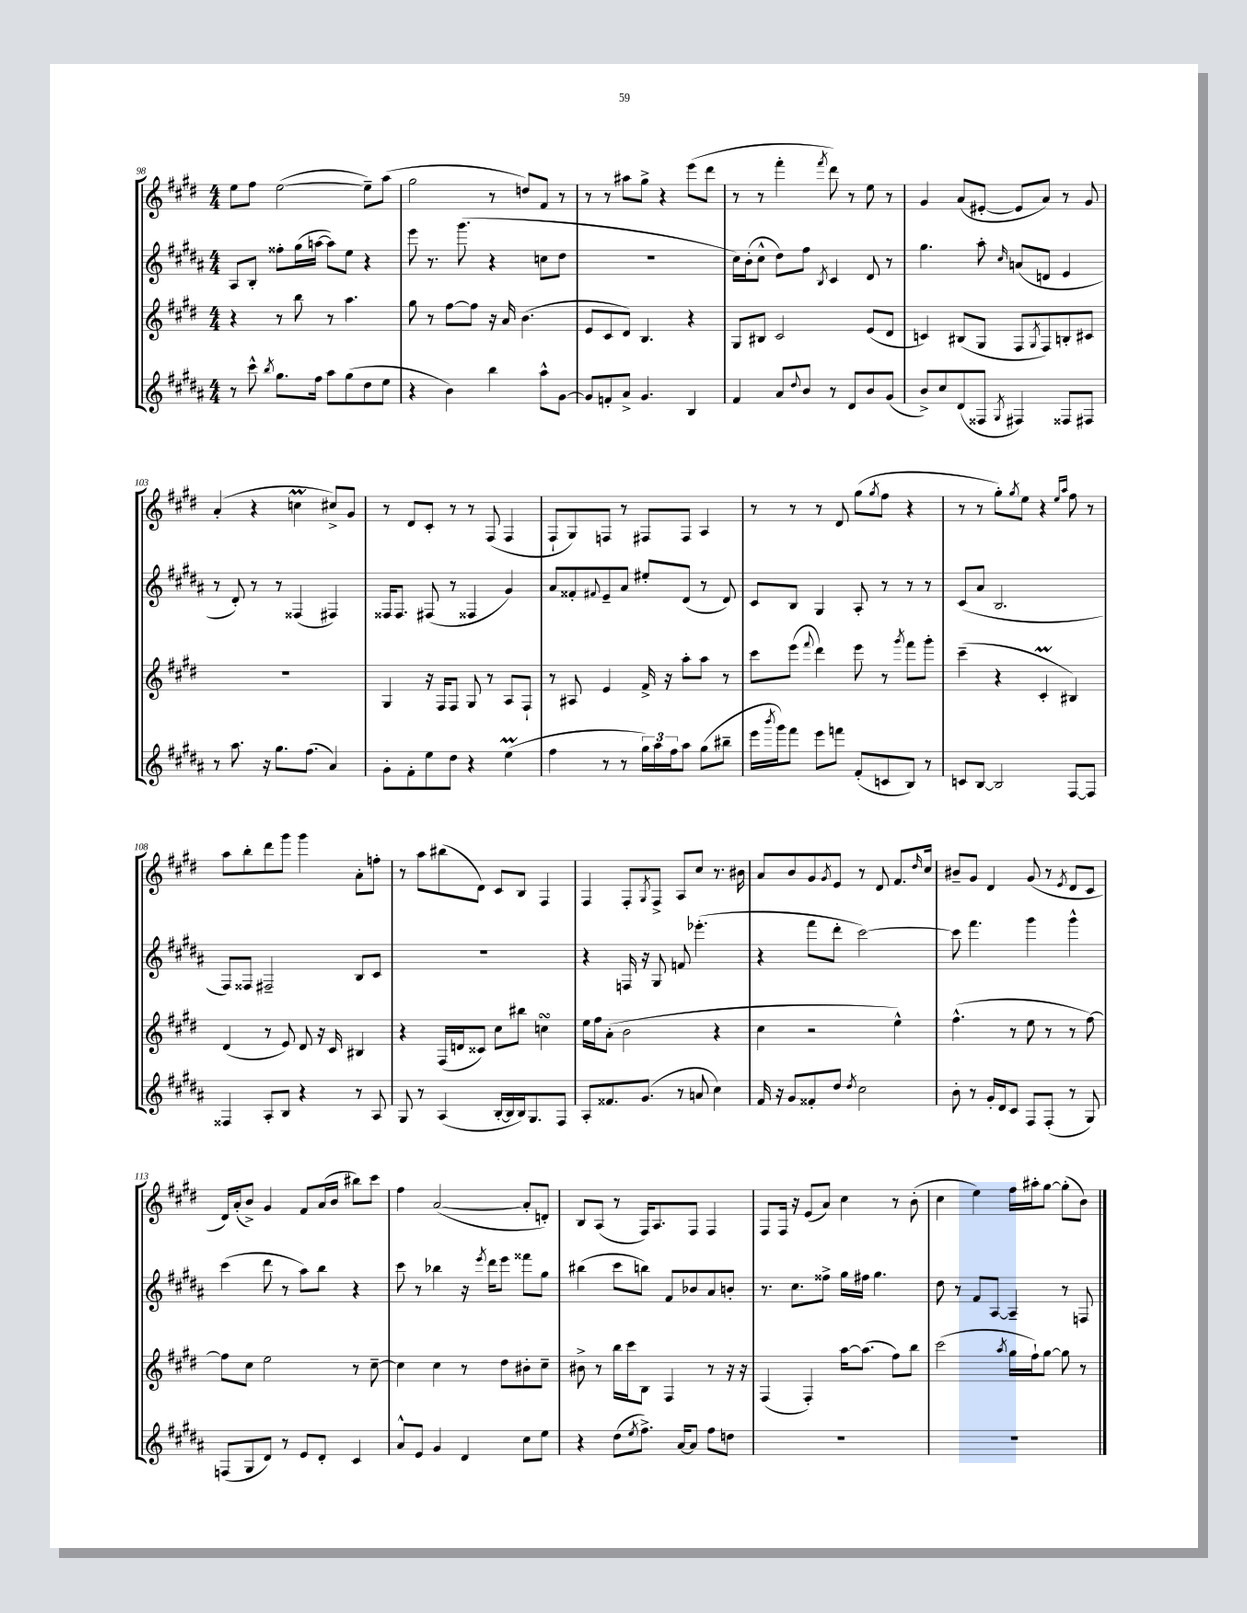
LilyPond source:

<<
\new StaffGroup <<
\new Staff = "s0" {
    \clef treble \key e \major \numericTimeSignature \time 4/4
    e''8 fis''8 e''2~( e''8--) a''8( |
    gis''2 r8 d''8) fis'8 r8 |
    r8 r8 ais''8 gis''8-> r4 e'''8( dis'''8 |
    r8 r8 fis'''4-. \acciaccatura { fis'''8 } dis'''8) r8 e''8 r8 |
    gis'4 a'8( eis'8~-. eis'8 a'8) r8 gis'8 |
    a'4-.( r4 c''4\prall cis''8->) gis'8 |
    r8 dis'8 cis'8-. r8 r8 fis8( fis4 |
    fis8-! gis8) f8 r8 fis8 fis8 a4 |
    r8 r8 r8 dis'8 gis''8( \acciaccatura { gis''8 } fis''8 r4 |
    r8 r8 gis''8-.) \acciaccatura { gis''8 } e''8 r4 \grace { e''16 a''16 } fis''8 r8 |
    a''8 b''8-. dis'''8 gis'''8 gis'''4 a'8-. f''8-. |
    r8 a''8 bis''8( dis'8) cis'8 b8 fis4 |
    fis4 fis8-. \acciaccatura { gis8 } fis8-> a8 cis''8 r8. bis'16 |
    a'8 b'8 gis'8 \acciaccatura { gis'8 } e'8 r8 dis'8 fis'8. \grace { dis''16 } cis''16 |
    bis'8-- gis'8 dis'4 gis'8( r8 \acciaccatura { e'8 } dis'8 cis'8 |
    dis'16) a'16-.( b'8->) gis'4 fis'8 a'16( b'16 bis''8) cis'''8 |
    fis''4 a'2~( a'8-. d'8-.) |
    b8 a8( r8 fis16) a8. fis8 fis4 |
    fis8 fis16 r16 e'8( a'8) cis''4 r8 b'8-.( |
    cis''4 e''4) fis''16 ais''16-. gis''8~ gis''8-.( b'8) \bar "|." |
}
\new Staff = "s1" {
    \clef treble \key b \major \numericTimeSignature \time 4/4
    ais8 b8-. fisis''8-. gis''16( a''16~ a''8) e''8 r4 |
    e'''8 r8. gis'''8.( r4 c''8 dis''8 |
    R1 |
    cis''16) b'16-.( cis''8-^ dis''8) fis''8 \acciaccatura { b8 } cis'4 dis'8 r8 |
    gis''4. ais''8-. \grace { cis''16 } a'8( d'8 e'4 |
    r8 dis'8-.) r8 r8 fisis4( fis4) |
    fisis16 fisis8. fis8( r8 fisis4 gis'4) |
    ais'8 fisis'8-. \appoggiatura { fis'8 } e'8-- ais'8 eis''8-. dis'8( r8 dis'8) |
    cis'8 b8 gis4 ais8-. r8 r8 r8 |
    cis'8( ais'8 b2. |
    fis8) fisis8 fis2-- b8 cis'8 |
    R1 |
    r4 f16 r16 gis8 f'8 ees'''4.-.( |
    r4 fis'''8 dis'''8-. cis'''2~) |
    cis'''8 fis'''4. gis'''4 gis'''4-^ |
    cis'''4( dis'''8 r8 ais''8) b''8 r4 |
    cis'''8 r8 bes''4 r16 \acciaccatura { e'''8 } dis'''16 e'''8 fisis'''8 gis''8 |
    bis''4( cis'''8 b''8) fis'8 bes'8 ais'8 b'8-. |
    r8. cis''8. fisis''8-> gis''16 fis''16 gis''4. |
    dis''8 r8 fis'8 ais8~ ais4-- r8 f8 \bar "|." |
}
\new Staff = "s2" {
    \clef treble \key e \major \numericTimeSignature \time 4/4
    r4 r8 b''8 r8 a''4. |
    gis''8 r8 fis''8~ fis''8 r16 a'16 b'4.( |
    e'8 cis'8 dis'8) b4. r4 |
    gis8 bis8 cis'2 e'8( dis'8 |
    c'4) bis8( gis8 fis8 \acciaccatura { gis8 } fis8) b8-. cis'8 |
    R1 |
    gis4 r16 fis16 fis8 gis8 r8 a8 fis8-! |
    r8 ais8 e'4 fis'16-> r16 a''8-. a''8 r8 |
    cis'''8 e'''8( \appoggiatura { fis'''8 } dis'''4) e'''8 r8 \acciaccatura { gis'''8 } fis'''8 gis'''8-. |
    cis'''4--( r4 cis'4-.\prall bis4) |
    dis'4( r8 e'8) dis'8 r16 cis'16 bis4 |
    r4 fis16( d'16 cisis'8) cis''8 bis''8 c''4\turn |
    e''16 fis''16 a'8-.( b'2 r4 |
    cis''4 r2 e''4-^) |
    fis''4.-^( r8 e''8 r8 r8 fis''8~) |
    fis''8 cis''8 e''2 r8 cis''8~-- |
    cis''4 cis''4 r8 dis''8 bis'8-. cis''8-- |
    bis'8-> r8 b''16 cis'''16 b8 fis4 r8 r16 r16 |
    fis4( fis4-.) a''16~ a''8.( fis''8) b''8 |
    cis'''2( \acciaccatura { a''8 } gis''16 fis''16-!) gis''8~ gis''8 r8 \bar "|." |
}
\new Staff = "s3" {
    \clef treble \key b \major \numericTimeSignature \time 4/4
    r8 cis'''8-^ \acciaccatura { b''8 } gis''8. fis''16 ais''8 gis''8( dis''8 e''8 |
    r4 b'4) b''4 ais''8-^ gis'8~ |
    gis'8 f'8-. ais'8-> gis'4. b4 |
    fis'4 ais'8 \appoggiatura { dis''8 } b'8 r8 dis'8 b'8 gis'8( |
    b'8->) cis''8 dis'8( fisis8 \acciaccatura { gis8 } fis4) fisis8 fis8 |
    r8 ais''8. r16 gis''8. fis''8.( ais'4) |
    gis'8-. fis'8-. e''8 dis''8 r4 e''4\prall( |
    fis''4 r8 r8 \tuplet 3/2 { gis''16) ais''16 fis''16 } ais''8 gis''8( bis''8-- |
    e'''16 \acciaccatura { b'''8 } gis'''16) fis'''8 e'''8 f'''8 fis'8-.( c'8 b8) r8 |
    c'8 b8~ b2 fis8~ fis8 |
    fisis4 ais8-. b8 r4 r8 ais8 |
    gis8 r8 ais4( b16~-. b16 b16) gis8. fis8 |
    ais8-. fisis'8. gis'8.( r8 a'8 cis''4) |
    fis'16 r16 gis'8 fisis'8-. dis''8 \acciaccatura { dis''8 } cis''2 |
    b'8-. r8 gis'16-. dis'16 cis'8 fis8 fis8-.( r8 gis8) |
    f8( gis8 dis'8) r8 e'8 dis'8-. cis'4 |
    ais'8-^ e'8 gis'4 dis'4 cis''8 e''8 |
    r4 dis''8( \acciaccatura { e''8 } fis''8.->) ais'16~ ais'8 fis''8 d''8 |
    R1 |
    R1 \bar "|." |
}
>>
>>
\layout { \context { \Score currentBarNumber = #98 } }
